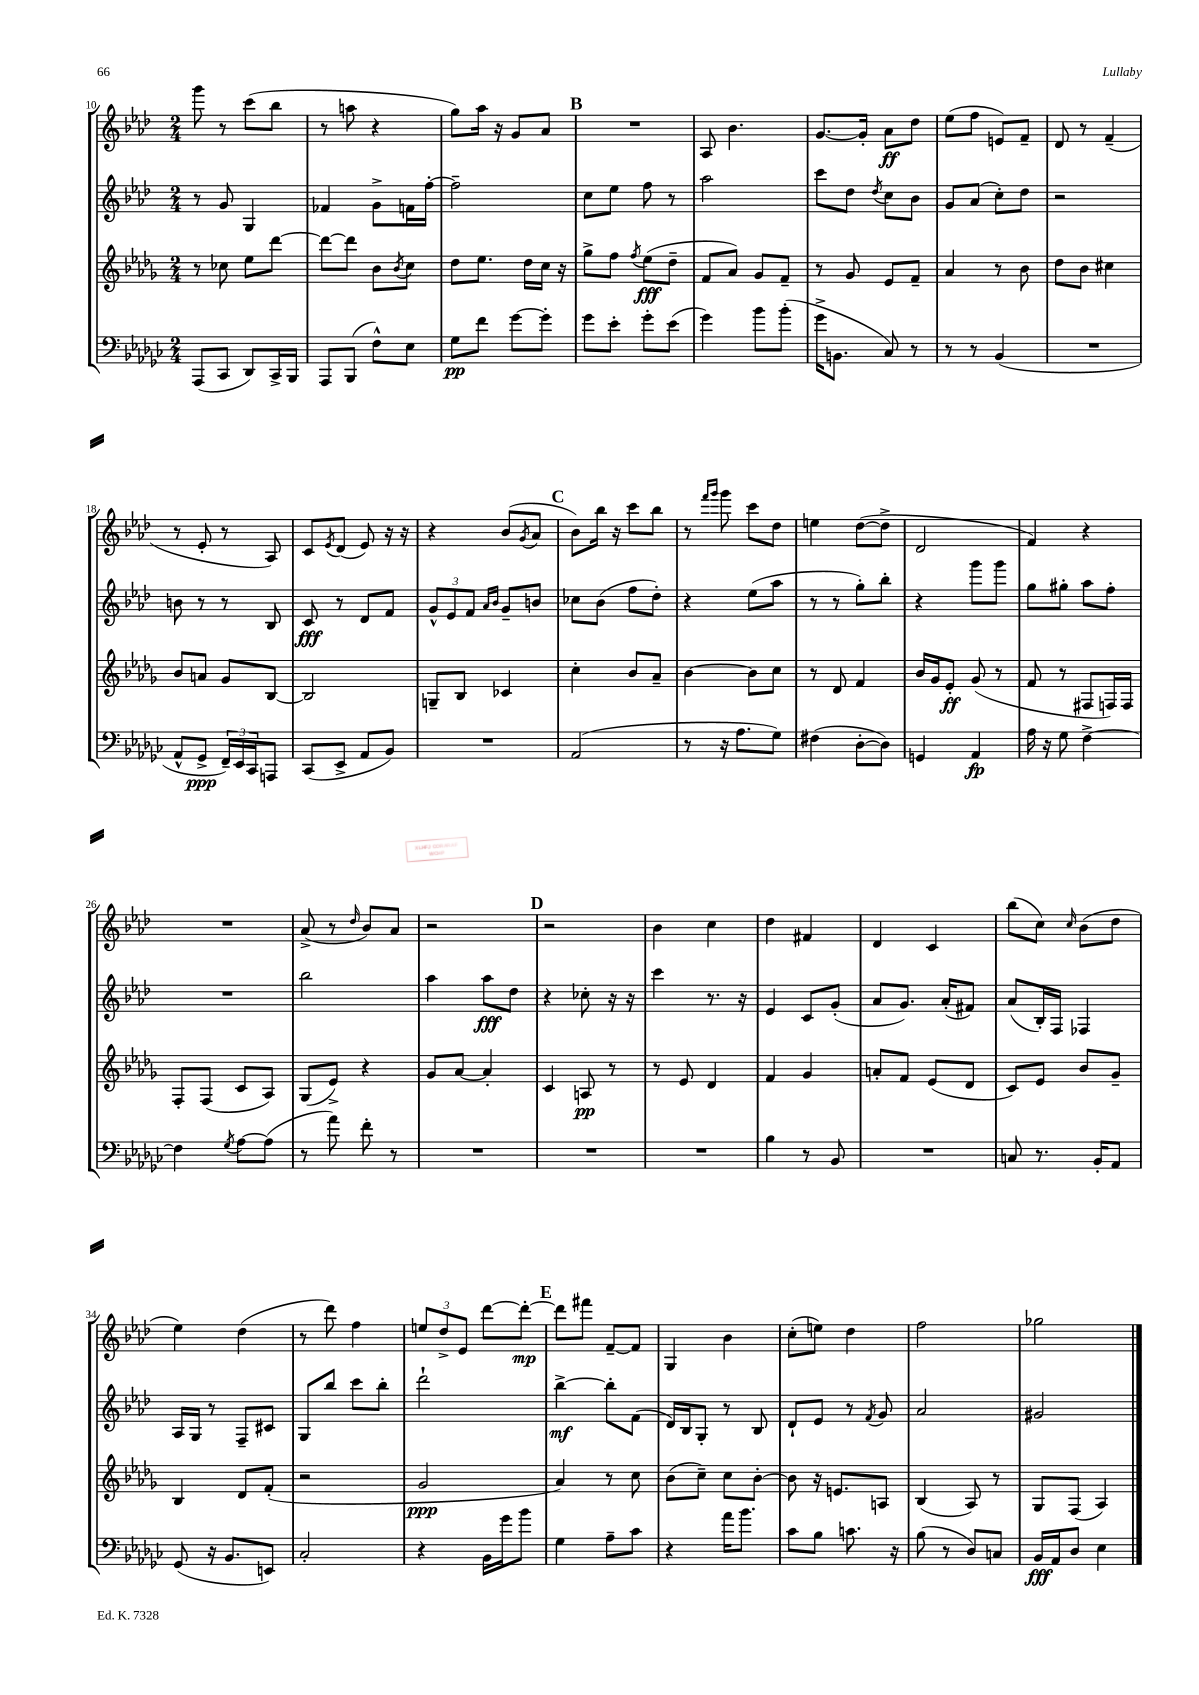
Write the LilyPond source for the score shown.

<<
\new StaffGroup <<
\new Staff = "s0" {
    \clef treble \key aes \major \numericTimeSignature \time 2/4
    g'''8 r8 c'''8( bes''8 |
    r8 a''8 r4 |
    g''8) aes''16 r16 g'8 aes'8 |
    \mark \markup { \bold "B" } R2 |
    aes8 bes'4. |
    g'8.~ g'16-. aes'8\ff des''8 |
    ees''8( f''8 e'8) f'8-- |
    des'8 r8 f'4--( |
    r8 ees'8-. r8 aes8) |
    c'8 \acciaccatura { ees'8 } des'8( ees'8) r16 r16 |
    r4 bes'8( \acciaccatura { g'8 } aes'8 |
    \mark \markup { \bold "C" } bes'8) bes''16 r16 c'''8 bes''8 |
    r8 \grace { f'''16 g'''16 } g'''8 c'''8 des''8 |
    e''4 des''8~( des''8-> |
    des'2 |
    f'4) r4 |
    R2 |
    aes'8->( r8 \grace { des''16 } bes'8) aes'8 |
    r2 |
    \mark \markup { \bold "D" } r2 |
    bes'4 c''4 |
    des''4 fis'4 |
    des'4 c'4 |
    bes''8( c''8) \grace { c''16 } bes'8( des''8 |
    ees''4) des''4( |
    r8 des'''8) f''4 |
    \tuplet 3/2 { e''8 des''8-> ees'8 } des'''8~ des'''8~-.\mp |
    \mark \markup { \bold "E" } des'''8 fis'''8 f'8~-- f'8 |
    g4 bes'4 |
    c''8-.( e''8) des''4 |
    f''2 |
    ges''2 \bar "|." |
}
\new Staff = "s1" {
    \clef treble \key aes \major \numericTimeSignature \time 2/4
    r8 g'8 g4 |
    fes'4 g'8-> f'16 f''16~-. |
    f''2-- |
    \mark \markup { \bold "B" } c''8 ees''8 f''8 r8 |
    aes''2 |
    c'''8 des''8 \acciaccatura { des''8 } c''8 bes'8 |
    g'8 aes'8( c''8-.) des''8 |
    r2 |
    b'8 r8 r8 bes8 |
    c'8\fff r8 des'8 f'8 |
    \tuplet 3/2 { g'8-^ ees'8 f'8 } \grace { aes'16 bes'16 } g'8-- b'8 |
    \mark \markup { \bold "C" } ces''8 bes'8( f''8 des''8-.) |
    r4 ees''8( aes''8 |
    r8 r8 g''8-.) bes''8-. |
    r4 g'''8 g'''8 |
    g''8 gis''8-. aes''8 f''8-. |
    R2 |
    bes''2 |
    aes''4 aes''8\fff des''8 |
    \mark \markup { \bold "D" } r4 ces''8-. r16 r16 |
    c'''4 r8. r16 |
    ees'4 c'8 g'8-.( |
    aes'8 g'8.) aes'16-.( fis'8) |
    aes'8( bes16-.) f16 fes4 |
    aes16 g16 r8 f8-- cis'8 |
    g8 bes''8 c'''8 bes''8-. |
    des'''2-! |
    \mark \markup { \bold "E" } bes''4~->\mf bes''8-. f'8( |
    des'16) bes16 g8-. r8 bes8 |
    des'8-! ees'8 r8 \acciaccatura { f'8 } g'8 |
    aes'2 |
    gis'2 \bar "|." |
}
\new Staff = "s2" {
    \clef treble \key des \major \numericTimeSignature \time 2/4
    r8 ces''8 ees''8 des'''8~ |
    des'''8~ des'''8 bes'8 \acciaccatura { bes'8 } c''8 |
    des''8 ees''8. des''16 c''16 r16 |
    \mark \markup { \bold "B" } ges''8-> f''8 \acciaccatura { f''8 } ees''8\fff( des''8-- |
    f'8 aes'8) ges'8 f'8-- |
    r8 ges'8 ees'8 f'8-- |
    aes'4 r8 bes'8 |
    des''8 bes'8 cis''4 |
    bes'8 a'8 ges'8 bes8~ |
    bes2 |
    g8-- bes8 ces'4 |
    \mark \markup { \bold "C" } c''4-. bes'8 aes'8-- |
    bes'4~ bes'8 c''8 |
    r8 des'8 f'4 |
    bes'16 ges'16 ees'8-.\ff ges'8( r8 |
    f'8 r8 fis8 f16) f16 |
    f8-. f8( c'8 aes8) |
    ges8( ees'8->) r4 |
    ges'8 aes'8~ aes'4-. |
    \mark \markup { \bold "D" } c'4 a8\pp r8 |
    r8 ees'8 des'4 |
    f'4 ges'4 |
    a'8-. f'8 ees'8( des'8 |
    c'8) ees'8 bes'8 ges'8-- |
    bes4 des'8 f'8-.( |
    r2 |
    ges'2\ppp |
    \mark \markup { \bold "E" } aes'4) r8 c''8 |
    bes'8( c''8--) c''8 bes'8~-. |
    bes'8 r16 e'8. a8 |
    bes4( aes8) r8 |
    ges8 f8( aes4) \bar "|." |
}
\new Staff = "s3" {
    \clef bass \key ges \major \numericTimeSignature \time 2/4
    aes,,8( ces,8 des,8) ces,16-> bes,,16 |
    aes,,8 bes,,8( f8-^) ees8 |
    ges8\pp f'8 ges'8~ ges'8-. |
    \mark \markup { \bold "B" } ges'8 ees'8-. ges'8-. ees'8( |
    ges'4) bes'8 bes'8-.( |
    ges'16-> b,8. ces8) r8 |
    r8 r8 bes,4( |
    R2 |
    aes,8-^ ges,8->\ppp \tuplet 3/2 { f,16--) ees,16 ces,16 } a,,8 |
    ces,8( ees,8-> aes,8 bes,8) |
    R2 |
    \mark \markup { \bold "C" } aes,2( |
    r8 r16 aes8. ges8) |
    fis4( des8~-. des8) |
    g,4 aes,4\fp |
    aes16 r16 ges8 f4~-> |
    f4 \acciaccatura { ges8 } aes8~ aes8( |
    r8 aes'8) f'8-. r8 |
    R2 |
    \mark \markup { \bold "D" } R2 |
    R2 |
    bes4 r8 bes,8 |
    R2 |
    c8 r8. bes,16-. aes,8 |
    ges,8( r16 bes,8. e,8) |
    ces2-. |
    r4 bes,16 ges'16 bes'8 |
    \mark \markup { \bold "E" } ges4 aes8-- ces'8 |
    r4 aes'16 bes'8. |
    ces'8 bes8 c'8. r16 |
    bes8( r8 des8) c8 |
    bes,16\fff aes,16 des8 ees4 \bar "|." |
}
>>
>>
\layout { \context { \Score currentBarNumber = #10 } }
